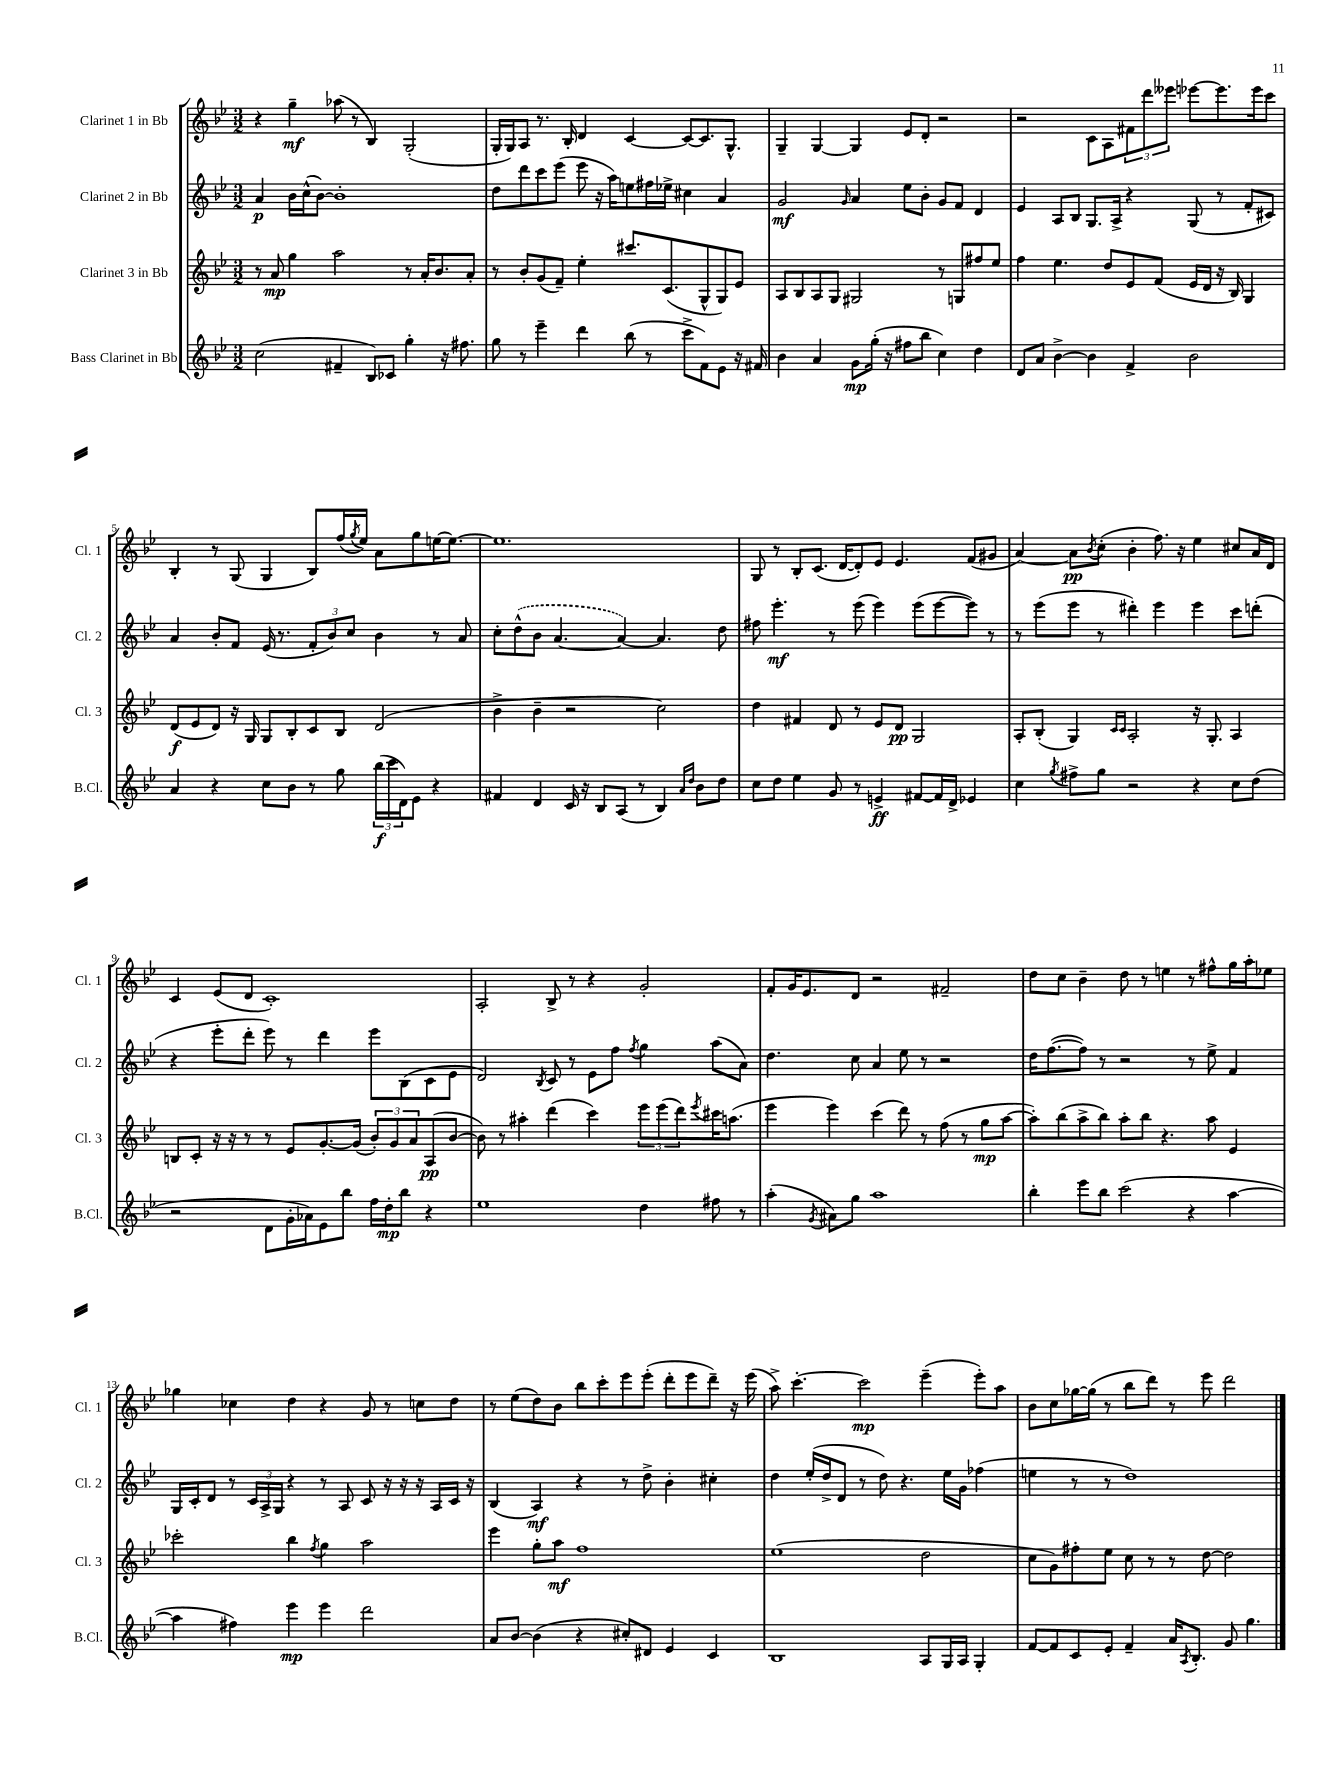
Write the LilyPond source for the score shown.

<<
\new StaffGroup <<
\new Staff = "s0" \with { instrumentName = "Clarinet 1 in Bb" shortInstrumentName = "Cl. 1" } {
    \clef treble \key bes \major \numericTimeSignature \time 3/2
    r4 g''4--\mf aes''8( r8 bes4) g2-.( |
    g16-. g16) a8 r8. bes16-. d'4 c'4~ c'8~ c'8. g8.-^ |
    g4-- g4~ g4 ees'8 d'8-. r2 |
    r2 c'8 a8 \tuplet 3/2 { fis'8 d'''8 eeses'''8 } ees'''8~ ees'''8. ees'''16 c'''8 |
    bes4-. r8 g8( g4 bes8) f''16( \acciaccatura { g''8 } ees''16) a'8 g''8 e''16~ e''8.~ |
    e''1. |
    g8 r8 bes8-. c'8.( d'16~ d'8-.) ees'8 ees'4. f'8( gis'8 |
    a'4~) a'8\pp \acciaccatura { bes'8 } c''8-.( bes'4-. f''8.) r16 ees''4 cis''8 a'16 d'16 |
    c'4 ees'8( d'8 c'1-.) |
    a2-. bes8-> r8 r4 g'2-. |
    f'8-. g'16 ees'8. d'8 r2 fis'2-- |
    d''8 c''8 bes'4-- d''8 r8 e''4 r8 fis''8-^ g''16 a''16-. ees''8 |
    ges''4 ces''4 d''4 r4 g'8 r8 c''8 d''8 |
    r8 ees''8( d''8) bes'8 bes''8 c'''8-. ees'''8 ees'''8-.( d'''8-. ees'''8 d'''8--) r16 ees'''16( |
    a''8->) c'''4.~-. c'''2\mp ees'''4--( ees'''8-.) a''8 |
    bes'8 c''8 ges''16~ ges''16( r8 bes''8 d'''8) r8 ees'''8 d'''2 \bar "|." |
}
\new Staff = "s1" \with { instrumentName = "Clarinet 2 in Bb" shortInstrumentName = "Cl. 2" } {
    \clef treble \key bes \major \numericTimeSignature \time 3/2
    a'4\p bes'16 c''16-^( bes'8~) bes'1-. |
    d''8 d'''8 c'''8 ees'''8( ees'''8 r16 a''16) e''8 fis''16 ees''16-> cis''4 a'4 |
    g'2\mf \grace { g'16 } a'4 ees''8 bes'8-. g'8 f'8 d'4 |
    ees'4 a8 bes8 g8. a16-> r4 g8( r8 f'8-. cis'8) |
    a'4 bes'8-. f'8 ees'16( r8. \tuplet 3/2 { f'8-. bes'8) c''8 } bes'4 r8 a'8 |
    c''8-. \once \slurDashed d''8-^( bes'8 a'4.~ a'4~) a'4. d''8 |
    fis''8 ees'''4.-.\mf r8 ees'''8( ees'''4) ees'''8( ees'''8~ ees'''8) r8 |
    r8 ees'''8( ees'''8 r8 dis'''4-.) ees'''4 ees'''4 c'''8 d'''8-.( |
    r4 ees'''8-. d'''8-. ees'''8) r8 d'''4 ees'''8 bes8( c'8 ees'8 |
    d'2) \acciaccatura { bes8 } c'8 r8 ees'8 f''8 \acciaccatura { f''8 } g''4 a''8( a'8) |
    d''4. c''8 a'4 ees''8 r8 r2 |
    d''16 f''8.~( f''8) r8 r2 r8 ees''8-> f'4 |
    g16 c'16-. d'8 r8 \tuplet 3/2 { c'16 a16-> g16 } r4 r8 a8 c'8 r16 r16 r16 a16 c'16 r16 |
    bes4( a4\mf) r4 r8 d''8-> bes'4-. cis''4-. |
    d''4 ees''16-.( d''16-> d'8 r8 d''8) r4. ees''16 g'16 fes''4( |
    e''4 r8 r8 d''1) \bar "|." |
}
\new Staff = "s2" \with { instrumentName = "Clarinet 3 in Bb" shortInstrumentName = "Cl. 3" } {
    \clef treble \key bes \major \numericTimeSignature \time 3/2
    r8 a'8\mp g''4 a''2 r8 a'16-. bes'8. a'8-. |
    r8 bes'8-. g'8( f'8--) ees''4-. cis'''8. c'8.( g8-^ g8) ees'8 |
    a8 bes8 a8 g8 gis2 r8 g8 fis''8 ees''8 |
    f''4 ees''4. d''8 ees'8 f'8( ees'16 d'16 r16 bes16) g4 |
    d'8\f( ees'8 d'8) r16 g16 g8 bes8-. c'8 bes8 d'2( |
    bes'4-> bes'4-- r2 c''2) |
    d''4 fis'4 d'8 r8 ees'8 d'8\pp g2 |
    a8-. bes8-.( g4) \grace { c'16 c'16 } a2-. r16 g8.-. a4 |
    b8 c'8-. r16 r16 r8 r8 ees'8 g'8.~-. g'16( \tuplet 3/2 { bes'8-.) g'8 a'8 } a8\pp( bes'8~ |
    bes'8) r8 ais''4-. d'''4( c'''4) \tuplet 3/2 { ees'''8 ees'''8( d'''8) } \acciaccatura { ees'''8 } cis'''16 a''8.( |
    ees'''4 ees'''4) c'''4( d'''8) r8 f''8( r8 g''8\mp a''8~ |
    a''8-.) bes''8( a''8-> bes''8) a''8-. bes''8 r4. a''8 ees'4 |
    ces'''2-. bes''4 \acciaccatura { f''8 } g''4 a''2 |
    ees'''4 g''8-. a''8\mf f''1 |
    ees''1( d''2 |
    c''8 g'8) fis''8-. ees''8 c''8 r8 r8 d''8~ d''2 \bar "|." |
}
\new Staff = "s3" \with { instrumentName = "Bass Clarinet in Bb" shortInstrumentName = "B.Cl." } {
    \clef treble \key bes \major \numericTimeSignature \time 3/2
    c''2( fis'4-- bes8) ces'8 g''4-. r16 fis''8. |
    g''8 r8 ees'''4-- d'''4 bes''8( r8 c'''8-> f'8) ees'8 r16 fis'16 |
    bes'4 a'4 g'8\mp g''16-.( r16 fis''8 bes''8 c''4) d''4 |
    d'8 a'8 bes'4~-> bes'4 f'4-> bes'2 |
    a'4 r4 c''8 bes'8 r8 g''8 \tuplet 3/2 { bes''16\f( c'''16 d'16) } ees'8 r4 |
    fis'4 d'4 c'16 r16 bes8 a8( r8 bes4) \grace { a'16 d''16 } bes'8 d''8 |
    c''8 d''8 ees''4 g'8 r8 e'4->\ff fis'8~ fis'16 d'16-> ees'4 |
    c''4 \acciaccatura { g''8 } fis''8-> g''8 r2 r4 c''8 d''8( |
    r2 d'8 g'16-. aes'16) ees'8 bes''8 f''16 d''16-.\mp bes''8 r4 |
    ees''1 d''4 fis''8 r8 |
    a''4-.( \acciaccatura { g'8 } ais'8) g''8 a''1 |
    bes''4-. ees'''8 bes''8 c'''2( r4 a''4~ |
    a''4 fis''4) ees'''4\mp ees'''4 d'''2 |
    a'8 bes'8~ bes'4( r4 cis''8-.) dis'8 ees'4 c'4 |
    bes1 a8 g16 a16 g4-. |
    f'8~ f'8 c'8 ees'8-. f'4-- a'16 \acciaccatura { a8 } bes8.-. g'8 g''4. \bar "|." |
}
>>
>>
